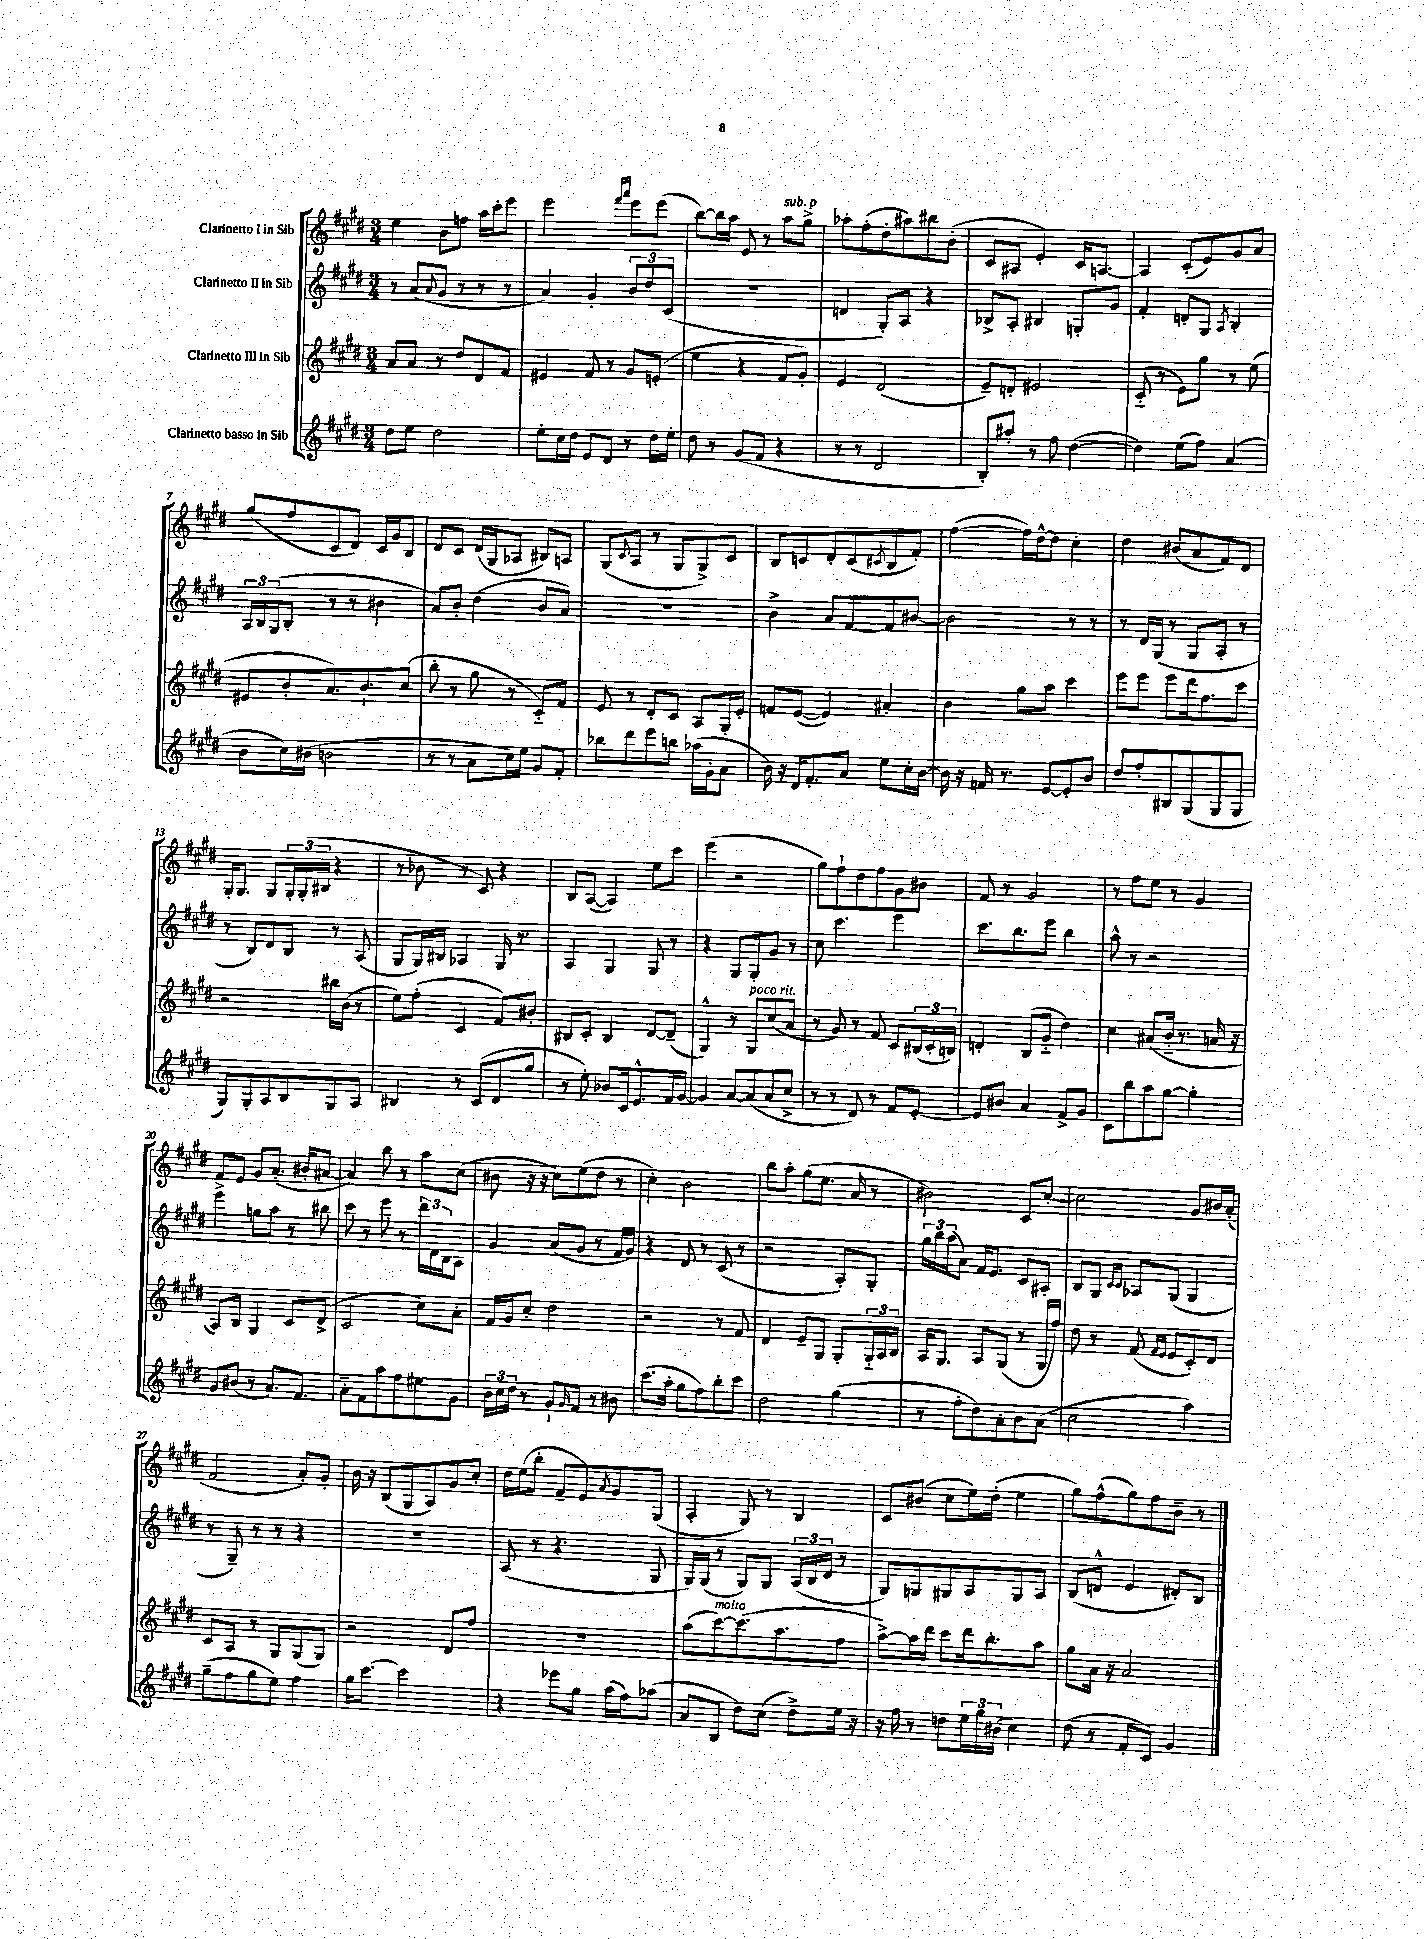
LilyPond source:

<<
\new StaffGroup <<
\new Staff = "s0" \with { instrumentName = "Clarinetto I in Sib" } {
    \clef treble \key e \major \numericTimeSignature \time 3/4
    e''4 b'8 f''8 a''16 cis'''16-. e'''8 |
    e'''2 \grace { fis'''16 a'''16 } e'''8 e'''8( |
    b''8~) b''16 a''16 e'8 r8 a''8^\markup { \italic "sub. p" } gis''8-> |
    aes''8-. fis''8-.( dis''8-. ais''8) bis''8 b'8-.( |
    cis'8 ais8 e'4-.) cis'16 a8.~ |
    a4 cis'8-.( e'8) gis'8 a'8 |
    gis''8( fis''8 cis'8 dis'8) cis'16 gis'16 b8 |
    dis'8 cis'8 dis'16( gis16 aes8 bis8) a8 |
    gis8( \appoggiatura { cis'8 } a8 r8 gis8 gis8->) cis'8 |
    b8 c'8 dis'8-. c'8( \acciaccatura { cis'8 } b8 fis'8-.) |
    fis''4~( fis''16) dis''16~-^ dis''8 cis''4-. |
    dis''4 bis'8( a'8 fis'8) dis'8 |
    gis16-. gis8. gis8 \tuplet 3/2 { gis16-. gis16-.( bis16 } r4 |
    r8 bes'8 r8 cis'8) r4 |
    b8 a8~( a4) e''8 cis'''8 |
    e'''4( r2 |
    gis''8) fis''8-! dis''8 fis''8 gis'8 bis'8 |
    fis'8 r8 gis'2 |
    r8 fis''8 e''8 r8 gis'4 |
    fis'8 e'8 gis'8 a'8.-.( bis'16-. ais'8~ |
    ais'4) b''8 r8 a''8 cis''8( |
    bis'8 r16 r16 cis''8) e''8( dis''8 r8 |
    cis''4-.) b'2 |
    b''8 a''8-. gis''8( e''8. a'16 r8 |
    bis'2) cis'8 cis''8~-. |
    cis''2 gis'8 bis'16 a'16-.( |
    fis'2 a'8-.) gis'8-. |
    b'16 r16 b8( gis8 a8) gis'8 cis''8-. |
    dis''16 e''16( b''8-. fis'8-- e'8) \acciaccatura { a'8 } gis'8 gis8( |
    a4-. gis8) r8 b4 |
    cis'8 bis'8( cis''8 e''16) dis''16-.( e''4 |
    gis''8) fis''8-^( gis''8) fis''8 b'8-- r8 \bar "|." |
}
\new Staff = "s1" \with { instrumentName = "Clarinetto II in Sib" } {
    \clef treble \key e \major \numericTimeSignature \time 3/4
    r8 a'8( \appoggiatura { a'8 } gis'8 r8 r8 r8 |
    a'4) gis'4-. \tuplet 3/2 { b'8 dis''8 cis'8( } |
    R2. |
    d'4 gis8-.) a8 r4 |
    bes8-> a8-. bis4 g8-. gis'8 |
    fis'4-. d'8-. gis8 \acciaccatura { a8 } b4-. |
    \tuplet 3/2 { a16 b16 gis16( } b8-. r8 r8 bis'4 |
    a'8) b'8-. dis''4( b'8 a'8) |
    r2. |
    b'4-> a'8 fis'8~ fis'8 bis'8~ |
    bis'2 r8 r8 |
    r8 dis'16 gis16( r8 gis8 a8-. r8 |
    r8 b8) dis'8 b8 r8 a8( |
    gis8 gis16) bis16 aes4 gis16 r8. |
    a4 gis4 gis8 r8 |
    r4 gis8 gis8-. gis'8 r8 |
    cis''8 cis'''4. e'''4 |
    cis'''8. b''8. e'''8 b''4 |
    a''8-^ r8 r2 |
    e'''4-> g''8 a''8 r8 bis''8 |
    cis'''8 r8 e'''8 r8 \tuplet 3/2 { dis'''16 dis'16 b16 } a8 |
    gis'4 a'8( gis'8 r8 fis'16 gis'16) |
    r4 dis'8 r8 cis'8( r8 |
    r2 a8-.) gis8-. |
    \tuplet 3/2 { gis''16 b''16 a''16( } a'8) fis'16 e'8. cis'8 ais8-. |
    b8 gis8 \grace { cis'16 cis'16 } aes8 gis8( gis4 |
    r8 gis8--) r8 r8 r4 |
    R2. |
    a8( r8 r4. gis8 |
    gis16) gis16( r8 gis8) gis8 \tuplet 3/2 { a16( b16 dis'16 } r8 |
    gis8) g8 gis8 a8 gis8 a8 |
    b8( d'8-^ e'4 dis'8-.) b8 \bar "|." |
}
\new Staff = "s2" \with { instrumentName = "Clarinetto III in Sib" } {
    \clef treble \key e \major \numericTimeSignature \time 3/4
    a'8 a'8 r8 dis''8 dis'8 fis'8 |
    eis'4 fis'8 r8 gis'8 e'8-.( |
    e''4 r4 fis'8 gis'8-.) |
    e'4 dis'2( |
    e'8--) d'8-. eis'2 |
    cis'8-_( r8 e'8) gis''8 r8 e''8( |
    eis'8 b'8-. a'8.) b'8.-! cis''8( |
    b''8-. r8 gis''8 r8 cis'8-_) fis'8 |
    e'8 r8 dis'8-. cis'8 a8 gis16-. e'16-. |
    f'8 e'8~( e'4) ais'4-. |
    b'4 gis''8 a''8 cis'''4 |
    e'''8 e'''8 e'''8 dis'''16 fis''8. cis'''8 |
    r2 bis''16 b'16( r8 |
    e''8) fis''8-.( cis'4 fis'8) bis'8-. |
    bis8 cis'8-. bis4 dis'8~ dis'8--( |
    gis4-^) r8 gis8^\markup { \italic "poco rit." } cis''8( a'8 |
    r8 gis'8) r8 fis'8 cis'8 \tuplet 3/2 { bis16( cis'16-. b16) } |
    d'4-. b8( gis'8-_ dis''4) |
    cis''4 ais'8( b'16-_ r8. a'16 r16 |
    a8) b8 gis4 cis'8 dis'8->( |
    cis'2 cis''8) a'8-. |
    fis'16 gis'16 cis''8-. dis''2 |
    r2 r8 fis'8 |
    dis'4 e'8-- gis8 gis8-. \tuplet 3/2 { gis16-_ a16 b16 } |
    a16 gis8. a8 gis8( r8 gis16 fis''16) |
    dis''8 r8 fis'8( \grace { fis'16 e'16 } e'8 cis'8-.) dis'8 |
    cis'8 a8 r8 gis8 gis8( gis8) |
    r2 dis'8 fis''8 |
    R2. |
    a''8( cis'''8~^\markup { \italic "molto" }) cis'''8.( a''8. fis''8 |
    a''8~->) a''16 dis'''16 cis'''8 dis'''16 b''8.-. a''8 |
    gis''8 a'16 r16 a'2 \bar "|." |
}
\new Staff = "s3" \with { instrumentName = "Clarinetto basso in Sib" } {
    \clef treble \key e \major \numericTimeSignature \time 3/4
    dis''8 e''8 dis''2 |
    e''8-. cis''16 dis''16 e'8 dis'8 r8 dis''16 e''16-. |
    dis''8 r8 gis'8( fis'8 r4 |
    r8 r8 dis'2 |
    b8-.) ais''8-. r8 fis''8 dis''4~( |
    dis''4) e''8( fis''8) a'4( |
    b'8 cis''16) bis'16( b'2 |
    r8 r8 a'8 cis''16) e''16 gis'8 fis'8-. |
    bes''8 dis'''8 e'''8 b''8 aes''16( gis'16-. a'8 |
    b'16) r16 dis'16 fis'8.-. a'8 e''8 cis''16-. b'16~ |
    b'16 r16 f'16 r8. e'8~ e'8-. b'8 |
    dis''8 fis''8-. bis8 gis8( gis8 gis8 |
    gis8) gis8-. a8 b8 gis8 a8 |
    bis4 r8 cis'8( dis'8 gis''8 |
    r8 e''8-.) bes'8 cis'16 e'8.-^ fis'16 gis'16~ |
    gis'4 a'8~ a'8( a'8 cis''8-> |
    r8 r8 dis'8) r8 fis'8 e'8~-. |
    e'8 bis'8 a'4 fis'8-> gis'8 |
    cis'8 b''8 a''8 gis''8~ gis''4-. |
    gis'8 bis'8( r8 a'8.) fis'8. |
    a'8-_ fis'8 a''8 fis''8 eis''8 gis'8 |
    \tuplet 3/2 { b'16 cis''16 dis''16 } r8 gis'8-! \grace { gis'16 } fis'8 r8 bis'8 |
    cis'''8.( a''16-. gis''8 fis''8) b''8-. cis'''8 |
    dis''2 gis''4( |
    r8 fis''8-. dis''8) a'8-. b'8 a'8( |
    cis''2 a''4) |
    gis''8--( fis''8 gis''8 e''8) fis''4 |
    gis''16 cis'''8.~ cis'''2 |
    r4 ees'''8 gis''8 a''16( fis''16) aes''8( |
    a'8 b8 dis''8) cis''8( dis''8->) e''16 r16 |
    r16 fis''16 r8 d''8 \tuplet 3/2 { e''16 gis''16 bis'16( } cis''4) |
    dis''8( r8 fis'8-. cis'8) gis'4 \bar "|." |
}
>>
>>
